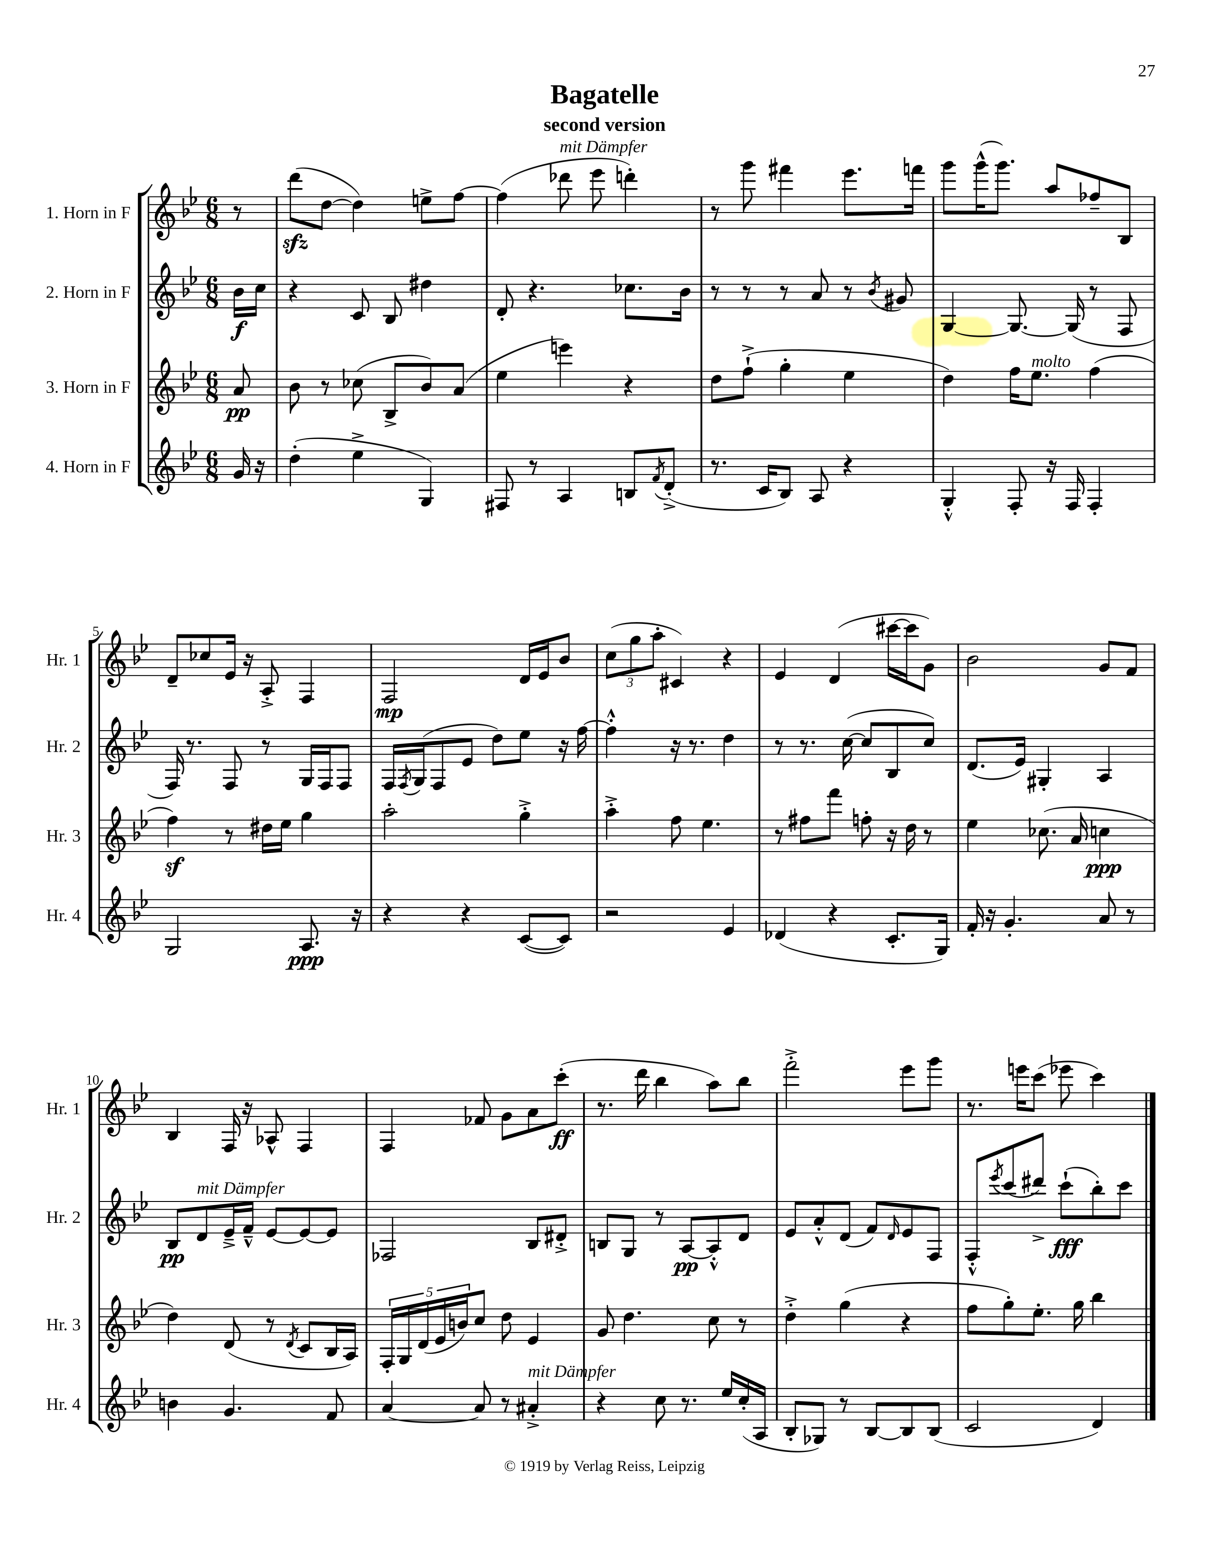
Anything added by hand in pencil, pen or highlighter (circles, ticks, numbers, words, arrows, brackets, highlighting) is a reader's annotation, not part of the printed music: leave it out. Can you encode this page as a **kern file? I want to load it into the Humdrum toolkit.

**kern	**kern	**kern	**kern
*staff4	*staff3	*staff2	*staff1
*clefG2	*clefG2	*clefG2	*clefG2
*k[b-e-]	*k[b-e-]	*k[b-e-]	*k[b-e-]
*M6/8	*M6/8	*M6/8	*M6/8
16g/	8a/	16b-\LL	8r
16r	.	16cc\JJ	.
=	=	=	=
(4dd'\	8b-\	4r	(8ddd\L
.	8r	.	[8dd\J
4ee-^\	(8cc-\	8c/	4dd\])
.	8B-^/L	8B-/	.
4G/)	8b-/)	4dd#\	8ee^\L
.	(8a/J	.	[8ff\J
=	=	=	=
8F#/	4ee-\	8d'/	(4ff\]
8r	.	4.r	.
4A/	4eee\)	.	8ddd-\
.	.	.	8eee-\
8B/L	4r	8.cc-\L	4ddd'\)
8qf/	.	.	.
(8d'^/J	.	.	.
.	.	16b-\Jk	.
=	=	=	=
8.r	8dd\L	8r	8r
.	(8ff`^\J	8r	8ggg\
16c/LK	.	.	.
8B-/J)	4gg'\	8r	4fff#\
8A/	.	8a/	.
4r	4ee-\	8r	8.eee-\L
.	.	8qb-/	.
.	.	8g#/	.
.	.	.	16fff\Jk
=	=	=	=
4G'^^/	4dd\)	[4G/	8ggg\L
.	.	.	(16ggg^^\K
.	.	.	8.ggg\J)
8F'/	16ff\LK	8.G/_	.
.	8.ee-\J	.	.
16r	.	.	8aa/L
16F/	.	(16G/]	.
4F'/	(4ff\	8r	8ff-~/
.	.	8F/	8B-/J
=	=	=	=
2G/	4ff\)	16F/)	8d~/L
.	.	8.r	.
.	.	.	8cc-/
.	8r	8F/	16e-/Jk
.	.	.	16r
.	16dd#\LL	8r	8A'^/
.	16ee-\JJ	.	.
8.A/	4gg\	16G/LL	4F/
.	.	16F/J	.
.	.	8F/J	.
16r	.	.	.
=	=	=	=
4r	2aa'\	16F/LL	2F/
.	.	8qF/	.
.	.	(16G/J	.
.	.	8F/	.
4r	.	8e-/J	.
.	.	8dd\L)	.
([8c/L	4gg'^\	8ee-\J	16d/LL
.	.	.	16e-/J
8c/]J)	.	16r	8b-/J
.	.	[16ff\	.
=	=	=	=
2r	4aa'^\	4ff'^^\]	(12cc\L
.	.	.	12gg\
.	.	.	12aa'\J
.	8ff\	16r	4c#/)
.	.	8.r	.
.	4.ee-\	.	.
4e-/	.	4dd\	4r
=	=	=	=
(4d-/	8r	8r	4e-/
.	8ff#\L	8.r	.
4r	8fff\J	.	(4d/
.	.	([16cc\	.
.	8ff'\	8cc/]L	.
8.c'/L	16r	8B-/	[16ccc#\LL
.	16dd\	.	16ccc#\]J
.	8r	8cc/J)	8g\J)
16G/Jk)	.	.	.
=	=	=	=
16f'/	4ee-\	(8.d/L	2b-\
16r	.	.	.
4.g'/	.	.	.
.	.	16e-/Jk)	.
.	(8.cc-\	4G#'/	.
.	16a/	.	.
8a/	4cc\	4A/	8g/L
8r	.	.	8f/J
=	=	=	=
4b\	4dd\)	8B-/L	4B-/
.	.	8d/	.
4.g/	(8d/	16e-~^/L	16F/
.	.	16f~^^/JJ	16r
.	8r	[8e-/L	8A-^^/
.	8qd/	.	.
.	8c/L	8e-/_	4F/
8f/	16B-/L	8e-/]J	.
.	16A/JJ)	.	.
=	=	=	=
[4a/	20F'/LL	2F-/	4F/
.	20G/	.	.
.	(20d/	.	.
.	20e-/	.	.
.	20b/J)	.	.
8a/]	8cc/J	.	8f-/
8r	8dd\	.	8g\L
4a#'^/	4e-/	8B-/L	8a\
.	.	8d#'^/J	(8ccc'\J
=	=	=	=
4r	8g/	8B/L	8.r
.	4.dd\	8G/J	.
.	.	.	16ddd\
8cc\	.	8r	4bb-\
8.r	.	[8A/L	.
.	8cc\	8A'^^/]	8aa\L)
16ee-/LL	.	.	.
(16cc'/	8r	8d/J	8bb-\J
16A/JJ	.	.	.
=	=	=	=
8B-'/L	4dd'^\	8e-/L	2fff'^\
8G-/J)	.	8a'^^/	.
8r	(4gg\	(8d/J	.
[8B-/L	.	8f/L)	.
.	.	16qqd/	.
8B-/]	4r	8e-/	8eee-\L
(8B-/J	.	8F/J	8ggg\J
=	=	=	=
2c/	8ff\L	8F'^^/L	8.r
.	.	8qeee-/	.
.	8gg'\)	(8ccc/	.
.	.	.	16eee\LK
.	8.ee-'\J	8ddd#^/J)	(8ccc\J
.	.	(8ccc`\L	8eee-\
.	16gg\	.	.
4d/)	4bb-\	8bb-'\)	4ccc\)
.	.	8ccc\J	.
==	==	==	==
*-	*-	*-	*-
